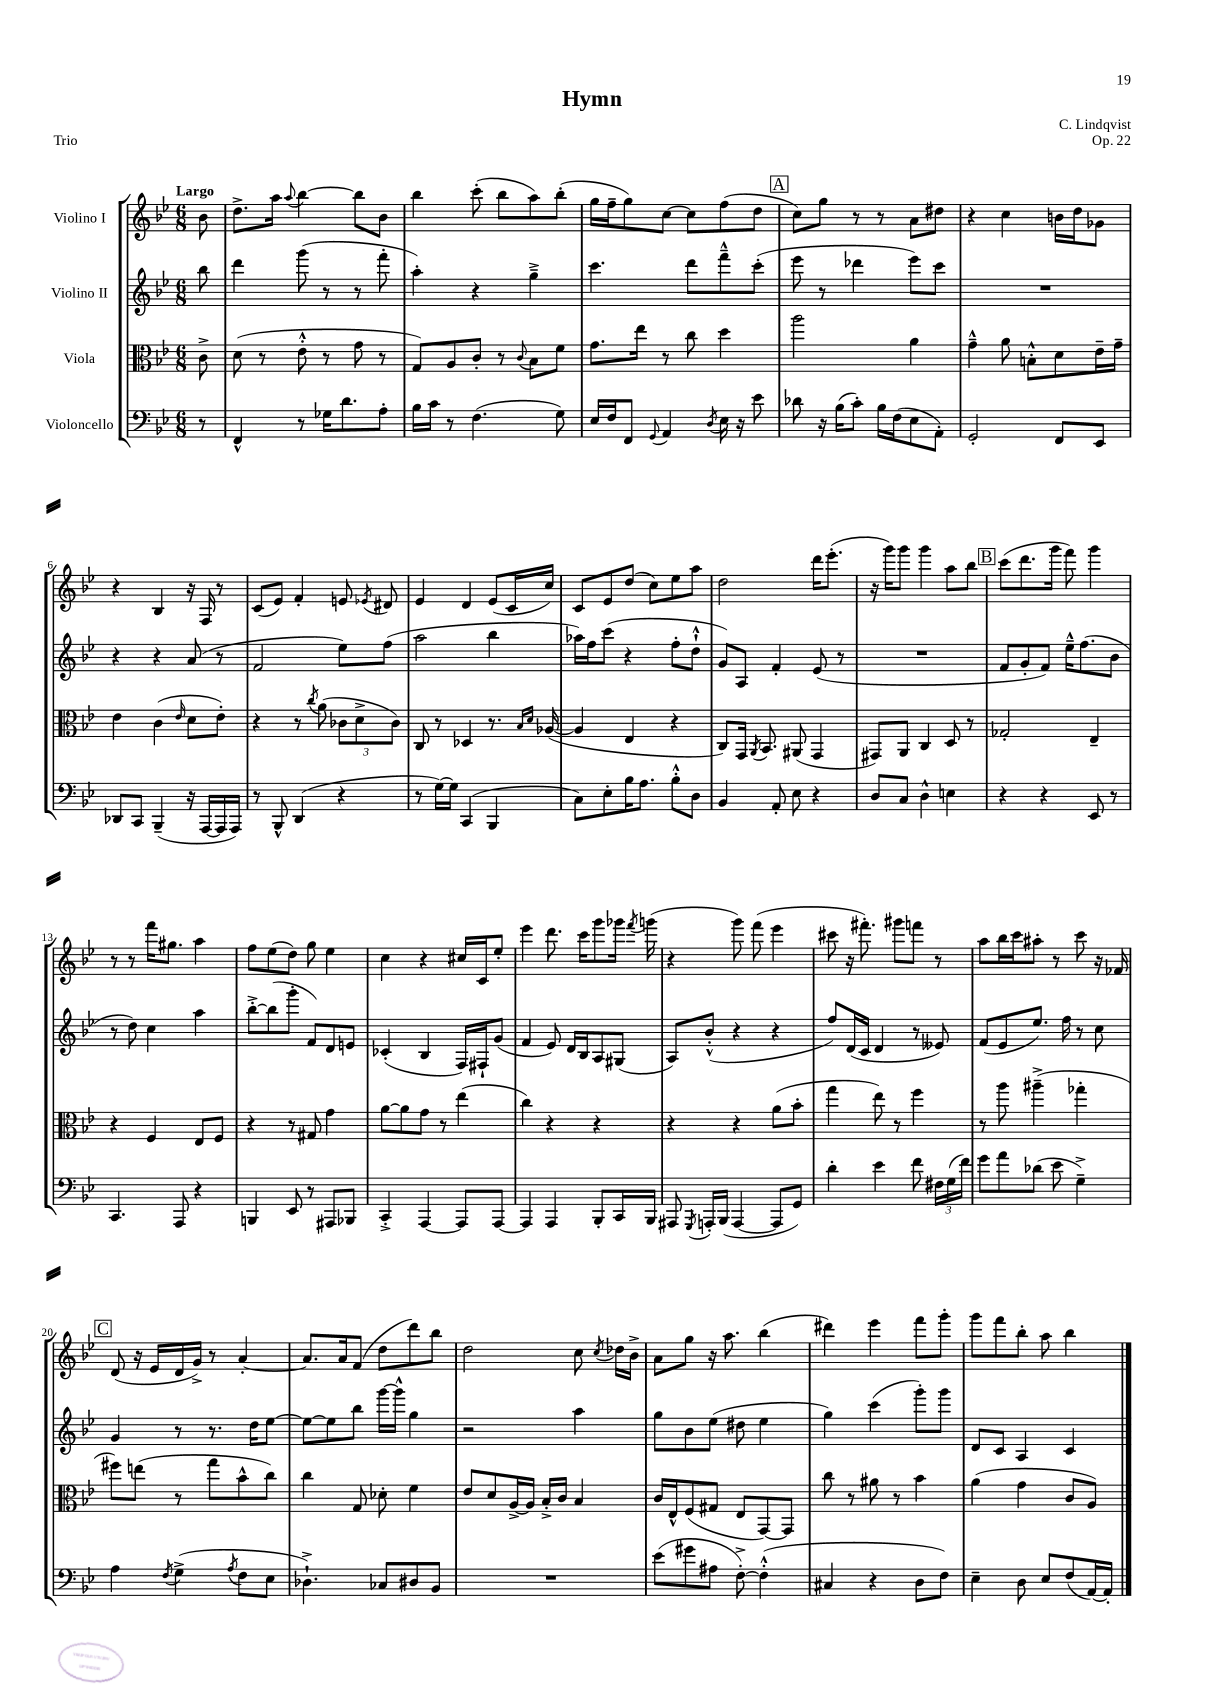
\header { title = "Hymn" composer = "C. Lindqvist" opus = "Op. 22" piece = "Trio" }
<<
\new StaffGroup <<
\new Staff = "s0" \with { instrumentName = "Violino I" } {
    \clef treble \key bes \major \numericTimeSignature \time 6/8 \partial 8 \tempo "Largo"
    \autoBeamOff bes'8 |
    d''8.[-> a''16] \appoggiatura { a''8 } bes''4~ bes''8[ bes'8] |
    bes''4 c'''8-.( bes''8[ a''8) bes''8]-.( |
    g''16[ f''16-- g''8) c''8]~ c''8[ f''8( d''8] |
    \mark \markup { \box "A" } c''8[) g''8] r8 r8 a'8[ dis''8] |
    r4 c''4 b'16[ d''16 ges'8] |
    r4 bes4 r16 f16 r8 |
    c'8[( ees'8]) f'4-. e'8 \acciaccatura { ees'8 } dis'8 |
    ees'4 d'4 ees'8[( c'16 c''16]) |
    c'8[ ees'8 d''8]( c''8[) ees''8 a''8] |
    d''2 d'''16[ ees'''8.]-.( |
    r16 g'''16[) g'''8] g'''4 a''8[ bes''8] |
    \mark \markup { \box "B" } c'''8[( d'''8. g'''16] f'''8) g'''4 |
    r8 r8 f'''16[ gis''8.] a''4 |
    f''8[ ees''8( d''8]) g''8 ees''4 |
    c''4 r4 cis''16[ c'16 ees''8]-. |
    ees'''4 d'''8. c'''16[ g'''8 ges'''16] \acciaccatura { f'''8 } g'''16( |
    r4 g'''8) f'''8( ees'''4 |
    cis'''8 r16 fis'''8.-.) gis'''8[ f'''8] r8 |
    a''8[ bes''16 c'''16 ais''8]-. r8 c'''8 r16 fes'16 |
    \mark \markup { \box "C" } d'8( r16 ees'16[ d'16 g'16]->) r8 a'4~-. |
    a'8.[ a'16 f'8]( d''8[ d'''8) bes''8] |
    d''2 c''8 \acciaccatura { c''8 } des''16[ bes'16]-> |
    a'8[ g''8] r16 a''8. bes''4( |
    dis'''4) ees'''4 f'''8[ g'''8]-. |
    g'''8[ f'''8 bes''8]-. a''8 bes''4 \bar "|." |
}
\new Staff = "s1" \with { instrumentName = "Violino II" } {
    \clef treble \key bes \major \numericTimeSignature \time 6/8 \partial 8
    \autoBeamOff bes''8 |
    d'''4 g'''8( r8 r8 f'''8-. |
    a''4-.) r4 g''4---> |
    c'''4. d'''8[ f'''8---^ c'''8]-.( |
    \mark \markup { \box "A" } ees'''8 r8 des'''4 ees'''8[) c'''8] |
    R2. |
    r4 r4 a'8( r8 |
    f'2 ees''8[) f''8]( |
    a''2 bes''4 |
    aes''16[) f''16 c'''8]( r4 f''8[-. d''8]-!-^ |
    g'8[) a8] f'4-. ees'8( r8 |
    R2. |
    \mark \markup { \box "B" } f'8[ g'8-. f'8]) ees''16[---^ f''8.( bes'8] |
    r8 d''8) c''4 a''4 |
    bes''8[~-.-> bes''8( g'''8]-. f'8[) d'8 e'8] |
    ces'4-.( bes4 f16[) fis16-! g'8]( |
    f'4 ees'8) d'16[ bes16 a8 gis8]( |
    a8[) bes'8]-.-^( r4 r4 |
    f''8[) d'16( c'16] d'4 r8 eeses'8) |
    f'8[( ees'8 ees''8.]) f''16 r8 c''8 |
    \mark \markup { \box "C" } g'4 r8 r8. d''16[ ees''8]~ |
    ees''8[~ ees''8 bes''8] g'''16[~ g'''16]-^ g''4 |
    r2 a''4 |
    g''8[ bes'8 ees''8]( dis''8 ees''4 |
    g''4) c'''4( g'''8[-.) g'''8] |
    d'8[ c'8] a4 c'4 \bar "|." |
}
\new Staff = "s2" \with { instrumentName = "Viola" } {
    \clef alto \key bes \major \numericTimeSignature \time 6/8 \partial 8
    \autoBeamOff c'8-> |
    d'8( r8 ees'8-.-^ r8 g'8 r8 |
    g8[) a8 c'8]-. r8 \appoggiatura { c'8 } bes8[ f'8] |
    g'8.[ ees''16] r8 c''8 d''4 |
    \mark \markup { \box "A" } a''2 a'4 |
    g'4---^ a'8 b8[-.-^ d'8 ees'16-- g'16]-- |
    ees'4 c'4( \grace { ees'16 } d'8[ ees'8]-.) |
    r4 r8 \acciaccatura { c''8 } a'8( \tuplet 3/2 { ces'8[ d'8-> ces'8]) } |
    c8 r8 des4 r8. \grace { bes16[ d'16] } aes16~( |
    aes4 ees4 r4 |
    c8[) g,16] \acciaccatura { a,8 } bes,8. ais,8( g,4 |
    gis,8[) a,8] c4 d8 r8 |
    \mark \markup { \box "B" } ges2-. ees4-- |
    r4 f4 ees8[ f8] |
    r4 r8 gis8 g'4 |
    a'8[~ a'8 g'8] r8 ees''4( |
    c''4) r4 r4 |
    r4 r4 a'8[( bes'8]-. |
    g''4 ees''8) r8 f''4 |
    r8 a''8 ais''4--->( ges''4-. |
    \mark \markup { \box "C" } fis''8[) e''8]( r8 g''8[ bes'8-^ c''8]) |
    c''4 g8 des'8-. f'4 |
    ees'8[ d'8 a16~-> a16] bes16[-.-> c'16] bes4 |
    c'16[ ees16-^ f8( gis8] ees8[ g,8~) g,8] |
    c''8 r8 ais'8 r8 bes'4 |
    a'4( g'4 c'8[ a8]) \bar "|." |
}
\new Staff = "s3" \with { instrumentName = "Violoncello" } {
    \clef bass \key bes \major \numericTimeSignature \time 6/8 \partial 8
    \autoBeamOff r8 |
    f,4-^ r8 ges16[ d'8. a8]-. |
    bes16[ c'16] r8 f4.( g8) |
    ees16[ f16 f,8] \appoggiatura { g,8 } a,4 \acciaccatura { d8 } ees16 r16 ees'8 |
    \mark \markup { \box "A" } des'8 r16 bes16[( c'8]-.) bes16[ f16( ees8 a,8]-.) |
    g,2-. f,8[ ees,8] |
    des,8[ c,8] bes,,4--( r16 a,,16[~ a,,16 a,,16]) |
    r8 bes,,8-^ d,4( r4 |
    r8 g16[~) g16] c,4( bes,,4 |
    c8[) ees8-. bes16 a8.] bes8[-.-^ d8] |
    bes,4 a,8-. ees8 r4 |
    d8[ c8] d4-^ e4 |
    \mark \markup { \box "B" } r4 r4 ees,8 r8 |
    c,4. a,,8 r4 |
    b,,4 ees,8 r8 ais,,8[ bes,,8] |
    c,4-.-> a,,4~ a,,8[ a,,8]~ |
    a,,4 a,,4 bes,,8[-. c,16 bes,,16] |
    ais,,8 \acciaccatura { g,,8 } a,,16[-. bes,,16]( a,,4~ a,,8[ g,8]) |
    d'4-. ees'4 f'8 \tuplet 3/2 { fis16[ g16( f'16]) } |
    g'8[ a'8 des'8]( ees'8 g4--->) |
    \mark \markup { \box "C" } a4 \acciaccatura { f8 } g4->( \acciaccatura { a8 } f8[ ees8] |
    des4.-!->) ces8[ dis8 bes,8] |
    R2. |
    ees'8[( gis'8 ais8] f8~-.->) f4-.-^( |
    cis4 r4 d8[ f8]) |
    ees4-- d8 ees8[ f8( a,16~) a,16]-. \bar "|." |
}
>>
>>
